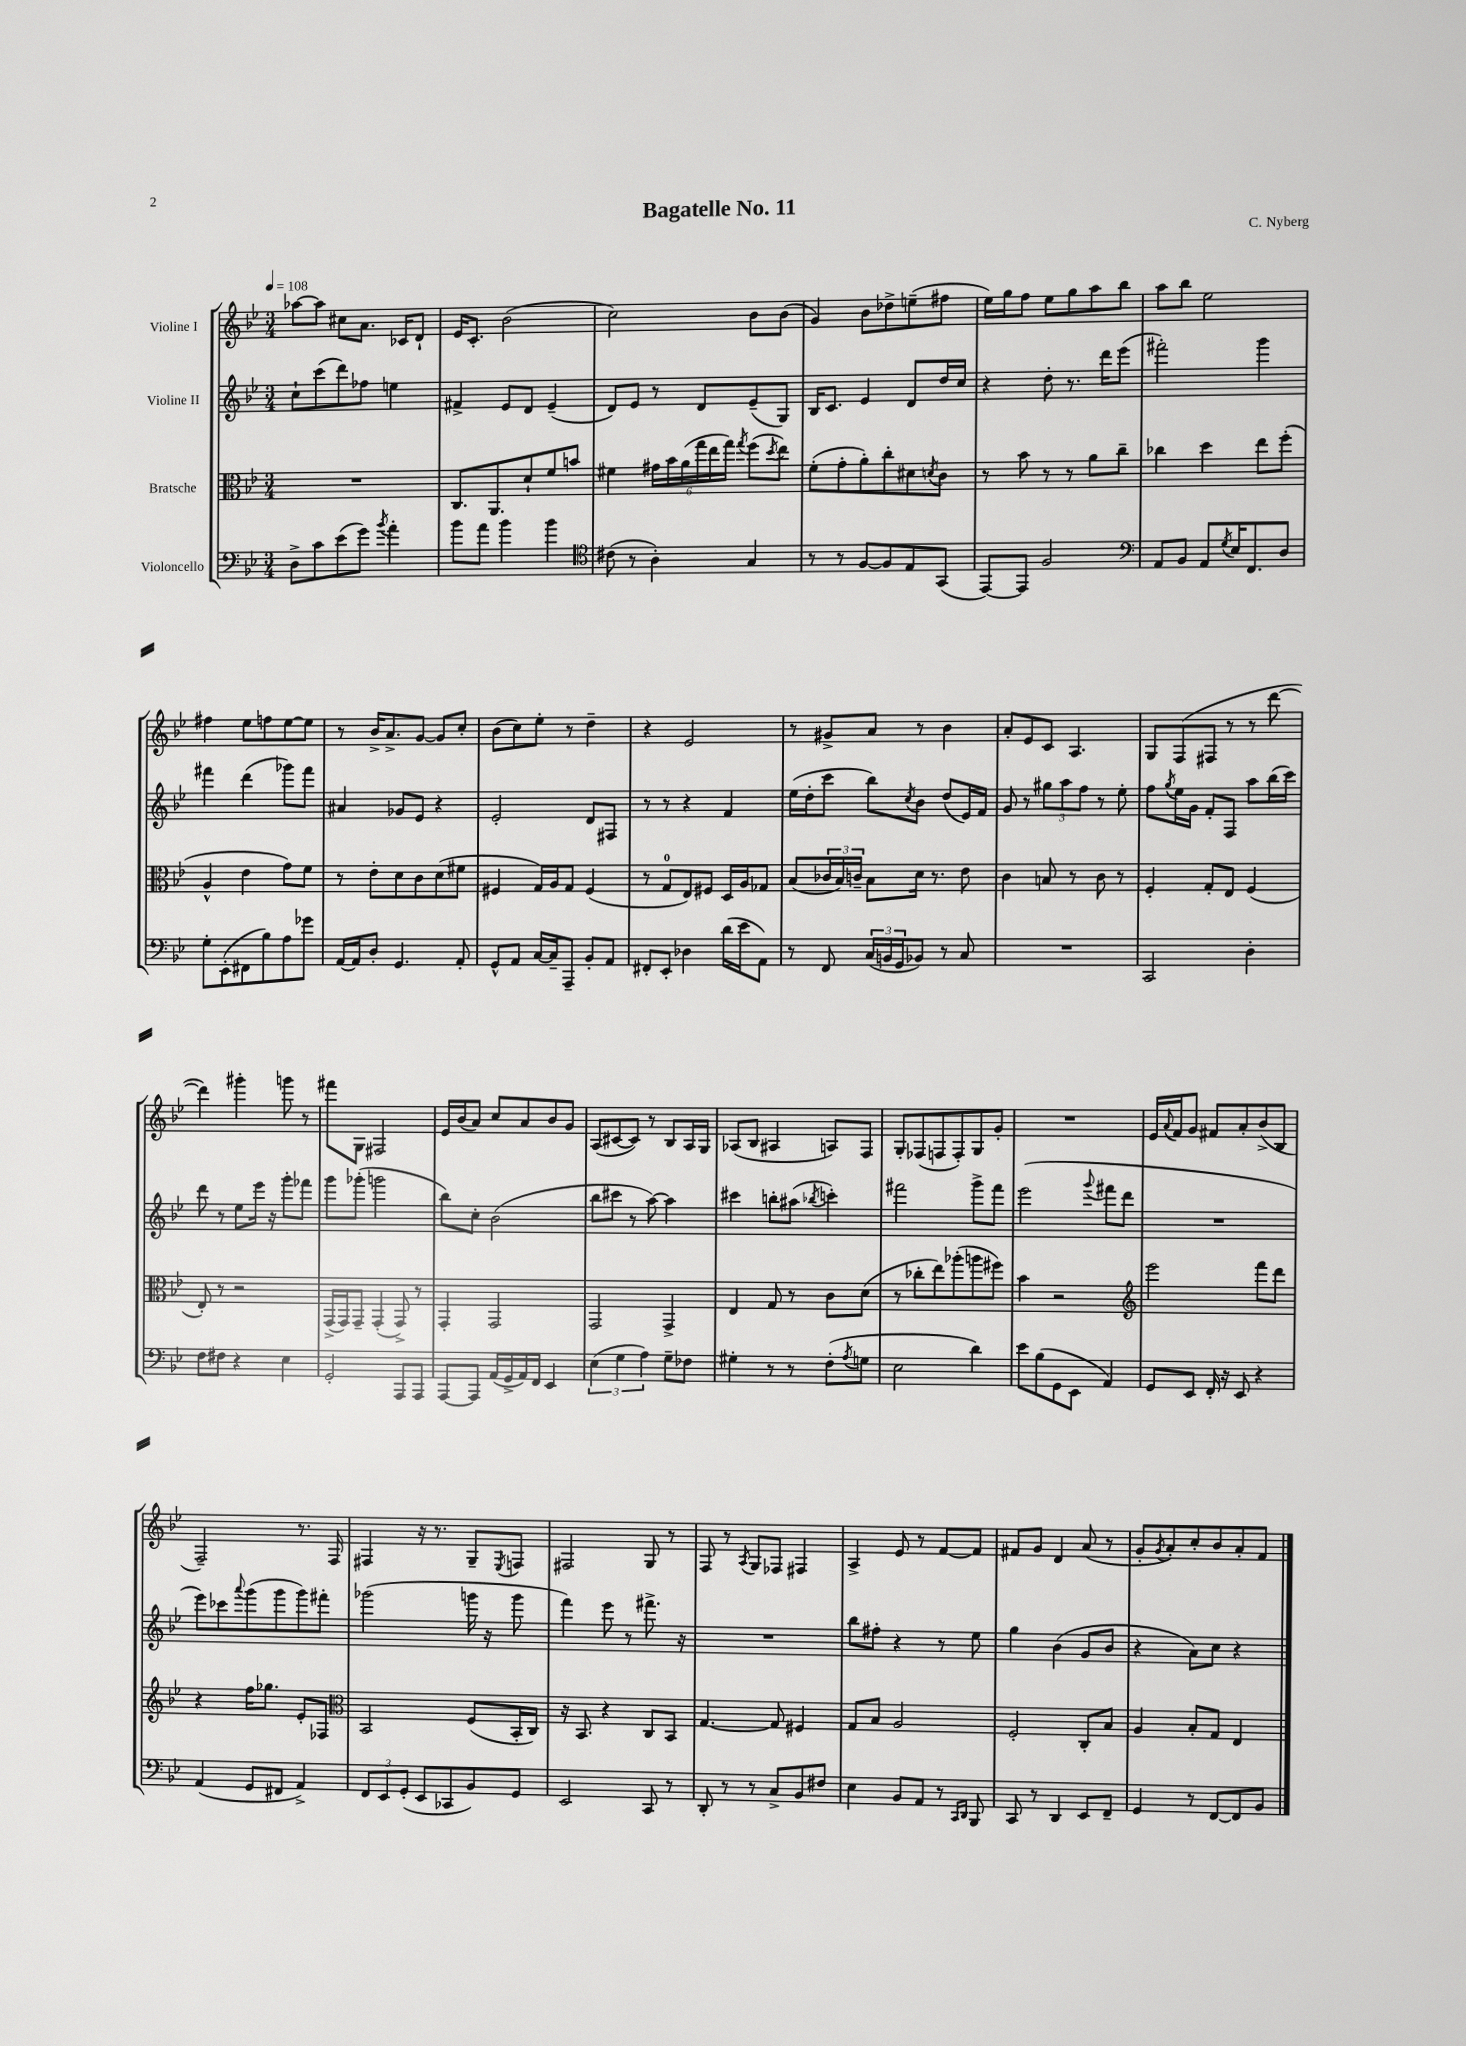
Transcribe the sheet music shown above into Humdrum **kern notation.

**kern	**kern	**kern	**kern
*part4	*part3	*part2	*part1
*staff4	*staff3	*staff2	*staff1
*I"Violoncello	*I"Bratsche	*I"Violine II	*I"Violine I
*clefF4	*clefC3	*clefG2	*clefG2
*k[b-e-]	*k[b-e-]	*k[b-e-]	*k[b-e-]
*M3/4	*M3/4	*M3/4	*M3/4
*MM108	*MM108	*MM108	*MM108
=1	=1	=1	=1
8D^\L	2.r	8cc`\L	[8aa-X\L
8c\	.	(8ccc\	8aa-\J]
(8e-\	.	8ddd\)	8cc#X\L
8g\J)	.	8ff-X\J	8.a\J
8qb-/	.	.	.
4a'\	.	4een\	.
.	.	.	16c-X/KL
.	.	.	8d`/J
=2	=2	=2	=2
8b-\L	8.C/L	4f#X^/	16e-/KL
.	.	.	8.c'/J
8a\J	.	.	.
.	8.AA/	.	.
4b-\	.	8e-/L	(2b-\
.	8d`/	8d/J	.
4b-\	8f/	(4e-~/	.
.	8bn/J	.	.
=3	=3	=3	=3
*clefC4	*	*	*
(8c#X\	4f#X\	8d/L)	2cc\)
8r	.	8e-/J	.
4A'\)	24g#X\LL	8r	.
.	24b-\	.	.
.	(24a\	.	.
.	24gg\	8d/L	.
.	24ee-\	.	.
.	24gg\JJ)	.	.
.	8qgg/	.	.
4G/	(8ff\L	(8e-~/	8b-\L
.	8qdd/	.	.
.	8ee-\J)	8G/J)	(8b-\J
=4	=4	=4	=4
8r	(8f'\L	16B-/KL	4g/)
.	.	8.c/J	.
8r	8g'\	.	.
[8F/L	8a'\)	4e-/	8b-\L
8F/]	8cc'\	.	8dd-X^\
8E-/	8d#X\	8d/L	(8een~\
.	8qdn/	.	.
(8GG/J	8c\J	16dd/L	8ff#X\J
.	.	16cc/JJ	.
=5	=5	=5	=5
[8EE-/L)	8r	4r	16ee-\LL)
.	.	.	16gg\J
8EE-/J]	8b-\	.	8ff\J
2F/	8r	8dd'\	8ee-\L
.	8r	8.r	8gg\
.	8a\L	.	8aa\
.	.	16ddd\KL	.
.	8cc~\J	(8eee-\J	8bb-\J
=6	=6	=6	=6
*clefF4	*	*	*
8AA/L	4cc-X\	2fff#X'\)	8aa\L
8BB-/J	.	.	8bb-\J
8AA/L	4dd\	.	2ee-\
8qG/	.	.	.
16E-/K	.	.	.
8.FF/	.	.	.
.	8ee-\L	4ggg\	.
8D/J	(8ff'\J	.	.
!!LO:LB:g=z
=7	=7	=7	=7
8G'\L	4A^^/	4fff#X\	4ff#X\
(8EE-'\	.	.	.
8FF#X\	4e-\	(4ddd\	8ee-\L
8B-\)	.	.	8ffn\
8A\	8g\L)	8ggg-X\L)	[8ee-\
8g-X\J	8f\J	8fff#\J	8ee-\J]
=8	=8	=8	=8
[16AA/LL	8r	4a#X/	8r
16AA/J]	.	.	.
8D'/J	8e-'\L	.	16b-^/KL
.	.	.	8.a^/
4.GG/	8d\	8g-X/L	.
.	8c\	8e-/J	[8g/J
.	(8d\	4r	8g/L]
8AA'/	8f#X\J	.	8cc'/J
=9	=9	=9	=9
8GG^^/L	4F#X/	2e-'/	(8b-\L
8AA/J	.	.	8cc\)
[16C/LL	16G/LL)	.	8ee-'\J
16C~/J]	16A/J	.	.
8AAA~/J	8G/J	.	8r
8BB-'/L	(4F#/	8d/L	4dd~\
8AA/J	.	8F#X/J	.
=10	=10	=10	=10
8FF#X'/L	8r	8r	4r
8EE-'/J	8G/L	8r	.
4D-X\	8E-/)	4r	2e-/
.	8F#X/J	.	.
(16d\LL	16D/LL	4f/	.
16e-\J	16A/J	.	.
8AA\J)	8G-X/J	.	.
=11	=11	=11	=11
8r	(8B-/L	(16ee-\LL	8r
.	.	16dd'\J	.
8FF/	24c-X/L	8ccc\J	8g#X^/L
.	24B-/)	.	.
.	24cn~/JJ	.	.
(24C/LL	8B-\L	8bb-\L)	8a/J
24BBn/	.	.	.
24GG/J	.	.	.
.	.	8qcc/	.
8BB-X/J)	16d\Jk	8b-\J	8r
.	8.r	.	.
8r	.	(8dd/L	4b-\
8C/	8e-\	16e-/L)	.
.	.	16f/JJ	.
=12	=12	=12	=12
2.r	4c\	8g/	8a'/L
.	.	8r	8e-/
.	8Bn/	12gg#X\L	8c/J
.	.	12aa\	.
.	8r	.	4.A/
.	.	12ff\J	.
.	8c\	8r	.
.	8r	8ee-'\	.
=13	=13	=13	=13
2CC/	4F'/	8ff\L	8G/L
.	.	8qgg/	.
.	.	16ee-\L	(8F/
.	.	16g\JJ	.
.	8G'/L	8f'/L	8F#X/J
.	8E-/J	8F/J	8r
4D'\	(4F/	8aa\L	8r
.	.	(16bb-\L	[8ddd\
.	.	16ccc\JJ)	.
!!LO:LB:g=z
=14	=14	=14	=14
8F\L	8E-'/)	8ddd\	4ddd\])
8F#X\J	8r	8r	.
4r	2r	8ee-\L	4ggg#X'\
.	.	16eee-\Jk	.
.	.	16r	.
4E-\	.	8ggg'\L	8gggn\
.	.	8fff-X\J	8r
=15	=15	=15	=15
2GG'/	(16GG^/LL	8ggg\L	8fff#X\L
.	16GG/J)	.	.
.	8GG~/J	(8ggg-X'\J	8G\J
.	(4GG'/	2gggn\	2F#X/
8AAA/L	8GG^/)	.	.
8AAA/J	8r	.	.
=16	=16	=16	=16
[8AAA/L	4GG'/	8bb-\L)	16e-/LL
.	.	.	(16b-/J
8AAA/J]	.	8cc'\J	8a/J)
(16AA/LL	2GG/	(2b-\	8cc/L
16GG^/	.	.	.
16AA/)	.	.	8a/
16FF/JJ	.	.	.
4EE-/	.	.	8b-/
.	.	.	8g/J
=17	=17	=17	=17
(6E-\	2GG/	8bb-\L	(8A/L
.	.	8ccc#X\J	[8c#X/
6G\	.	.	.
.	.	8r	8c#/J])
6A\)	.	.	.
.	.	[8aa\)	8r
8G~\L	4GG^/	4aa\]	8B-/L
8F-X\J	.	.	16A/L
.	.	.	16G/JJ
=18	=18	=18	=18
4G#X'\	4E-/	4ccc#X\	(8A-X/L
.	.	.	8B-/J
8r	8G/	8bbn'\L	4A#X/
8r	8r	(8aa#X\J	.
.	.	8qbb-X/	.
(8F'\L	8c\L	4cccn'\)	8An/L)
8qA/	.	.	.
8Gn\J	(8d\J	.	8F/J
=19	=19	=19	=19
2E-\	8r	2fff#X\	8G'/L
.	8cc-X'\L	.	(8F-X/
.	8ee-\)	.	8Fn/
.	(8aa-X'\	.	8F'/)
4d\)	8aan\	8ggg^\L	8G/
.	8ff#X\J)	8fff#\J	8g'/J
=20	=20	=20	=20
8e-\L	4b-\	(2eee-\	2.r
(8B-\	.	.	.
8GG\	2r	.	.
8EE-\J	.	.	.
.	.	8qqggg/	.
4AA/)	.	8fff#X\L	.
.	.	8ddd\J	.
=21	=21	=21	=21
*	*clefG2	*	*
8GG/L	2eee-\	2.r	16e-/LL
.	.	.	8qqa/
.	.	.	16f/J
8EE-/J	.	.	8g/J
16FF'/	.	.	8f#X/L
16r	.	.	.
8EE-/	.	.	8a'/
4r	8fff\L	.	(8b-^/
.	8ddd\J	.	8B-/J
!!LO:LB:g=z
=22	=22	=22	=22
(4AA/	4r	8eee-\L)	2F~/)
.	.	8ccc-X\	.
.	.	8qqaaa/	.
8GG/L	16ff\KL	(8ggg\	.
.	8.gg-X\J	.	.
8FF#X/J	.	8ggg\	.
4AA^/)	8e-'/L	8ggg\)	8.r
.	8F-X/J	8fff#X'\J	.
.	.	.	16F/
=23	=23	=23	=23
*	*clefC3	*	*
12FF/L	2BB-/	(2ggg-X\	4F#X/
12EE-/	.	.	.
(12GG'/J	.	.	.
8EE-/L	.	.	16r
.	.	.	8.r
8CC-X/	.	.	.
8BB-/)	(8F/L	16gggn\	8G~/L
.	.	16r	.
.	.	.	8qE-/
8GG/J	16BB-'/L	8ggg\	8Fn/J
.	16C/JJ)	.	.
=24	=24	=24	=24
2EE-/	16r	4fff\)	2F#X/
.	8.BB-/	.	.
.	4r	8eee-\	.
.	.	8r	.
8CC/	8C/L	8.fff#X^\	8G/
8r	8BB-/J	.	8r
.	.	16r	.
=25	=25	=25	=25
8DD'/	[4.G/	2.r	8F/
8r	.	.	8r
.	.	.	8qA/
8r	.	.	8G/L
8C^/L	8G/]	.	8F-X/J
8BB-/	4F#X/	.	4F#X/
8F#X/J	.	.	.
=26	=26	=26	=26
4E-\	8G/L	8bb-\L	4A^/
.	8B-/J	8ff#X'\J	.
8BB-/L	2A/	4r	8e-/
8AA/J	.	.	8r
8r	.	8r	[8f/L
16qqCC/LL	.	.	.
16qqDD/JJ	.	.	.
8BBB-/	.	8ee-\	8f/J]
=27	=27	=27	=27
8CC/	2F'/	4gg\	8f#X/L
8r	.	.	8g/J
4DD/	.	(4b-\	4d/
8EE-/L	8C'/L	8g/L	(8a/
8FF~/J	8B-/J	8b-/J	8r
=28	=28	=28	=28
4GG/	4A/	4r	8g'/L
.	.	.	8qg/
.	.	.	8a'/)
8r	8B-'/L	8a\L)	8cc'/
[8FF/L	8G/J	8cc\J	8b-/
8FF/]	4E-/	4r	8a'/
8BB-/J	.	.	8f/J
==	==	==	==
*-	*-	*-	*-
